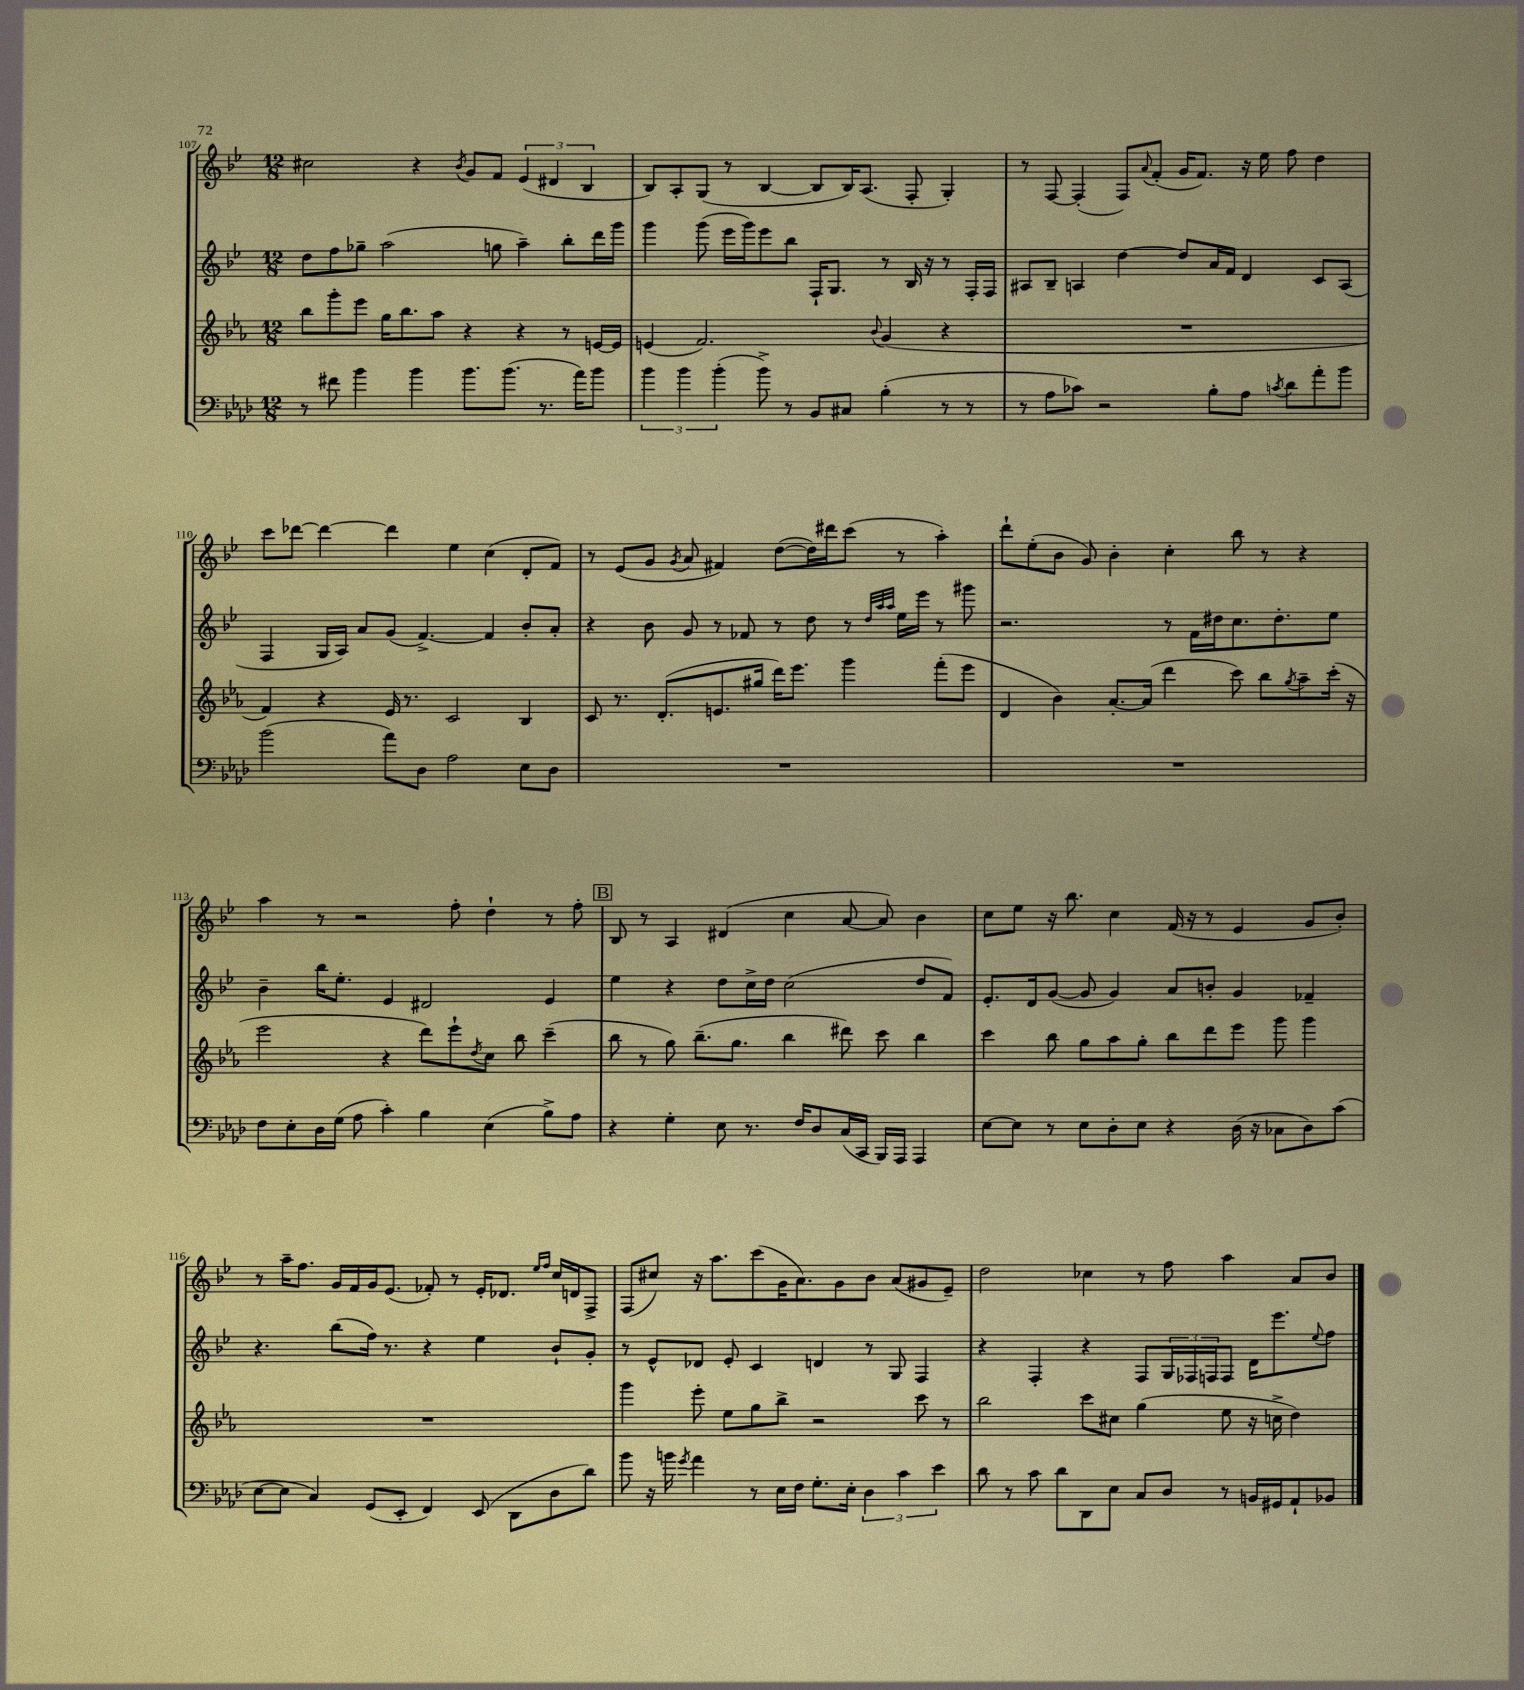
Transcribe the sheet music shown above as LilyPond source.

<<
\new StaffGroup <<
\new Staff = "s0" {
    \clef treble \key bes \major \numericTimeSignature \time 12/8
    cis''2 r4 \acciaccatura { bes'8 } g'8 f'8 \tuplet 3/2 { ees'4( dis'4 bes4 } |
    bes8) a8-. g8( r8 bes4~ bes8 bes16) a8.( f8-. g4-.) |
    r8 f8~ f4-.( f8) \appoggiatura { a'8 } f'8-.( g'16 f'8.) r16 ees''16 f''8 d''4 |
    c'''8 des'''8~ des'''4~ des'''4 ees''4 c''4( d'8-. f'8) |
    r8 ees'8( g'8 \acciaccatura { g'8 } a'8 fis'4) d''8~( d''16) dis'''16 c'''8( r8 a''4-.) |
    d'''8-! ees''8-.( bes'8 g'8) bes'4-. c''4-. bes''8 r8 r4 |
    a''4 r8 r2 f''8-. d''4-! r8 f''8-. |
    \mark \markup { \box "B" } bes8 r8 a4 dis'4( c''4 a'8~ a'8) bes'4 |
    c''8 ees''8 r16 bes''8. c''4 f'16( r16 r8 ees'4 g'8 bes'8-.) |
    r8 a''16-- f''8. g'16 f'16 g'16 ees'8.( fes'8-.) r8 ees'16-. des'8. \grace { ees''16 f''16 } c''16 d'16 f8-> |
    f8( cis''8) r16 a''8. c'''8( g'16 a'8.) g'8 bes'8 a'8( gis'8 ees'8--) |
    d''2 ces''4 r8 f''8 a''4 a'8 bes'8 \bar "|." |
}
\new Staff = "s1" {
    \clef treble \key bes \major \numericTimeSignature \time 12/8
    d''8 f''8 ges''8-- a''2( g''8 a''4--) bes''8-. d'''16 g'''16 |
    g'''4 g'''8( ees'''16 g'''16) ees'''8 bes''8 f16-! g8. r8 bes16 r16 r8 f16-. f16 |
    ais8 bes8-- a4 d''4~ d''8 a'16 f'16 d'4 c'8 a8( |
    f4 g16 a16) a'8 g'8( f'4.~->) f'4 bes'8-. a'8-. |
    r4 bes'8 g'8 r8 fes'8 r8 d''8 r8 \grace { d''32 a''32 a''32 } ees''16 ees'''16 r8 gis'''8 |
    r2. r8 f'16 dis''16 c''8. dis''8.-. ees''8 |
    bes'4-- bes''16 ees''8.-. ees'4 dis'2 ees'4 |
    \mark \markup { \box "B" } ees''4 r4 d''8 c''16-> d''16 c''2( d''8 f'8) |
    ees'8.-. d'16 g'8~( g'8 g'4) a'8 b'8-. g'4 fes'4-- |
    r4. bes''8( f''16) r8. r4 ees''4 bes'8-! g'8-. |
    r8 ees'8-^ des'8 ees'8-. c'4 d'4 r8 g8 f4 |
    r4 f4-. r4 f8 \tuplet 3/2 { g16 fes16 f16 } f8 d'16 ees'''8. \appoggiatura { ees''8 } f''8 \bar "|." |
}
\new Staff = "s2" {
    \clef treble \key ees \major \numericTimeSignature \time 12/8
    bes''8 g'''8-. ees'''8 g''16 bes''8. aes''8 r4 r4 r8 e'16~ e'16 |
    e'4( f'2.) \appoggiatura { bes'8 } g'4( r4 |
    R1. |
    f'4) r4 ees'16 r8. c'2 bes4 |
    c'8 r8. d'8.-.( e'8. gis''16 d'''16) ees'''8. g'''4 f'''8-.( ees'''8 |
    d'4 bes'4) aes'8.~-. aes'16( d'''4 c'''8) bes''8 \acciaccatura { g''8 } aes''8-- c'''16-.( r16 |
    ees'''2 r4 d'''8) ees'''8-! \acciaccatura { d''8 } c''8 bes''8 c'''4--( |
    \mark \markup { \box "B" } bes''8 r8 g''8) bes''8.--( g''8. bes''4 dis'''8) c'''8 bes''4 |
    c'''4 bes''8 g''8 aes''8 g''8-. bes''8 d'''8 ees'''8 g'''8 g'''4 |
    R1. |
    g'''4 ees'''8-. ees''8 g''8 bes''8-> r2 c'''8 r8 |
    bes''2 c'''8 cis''8 g''4( ees''8 r16 c''16-> d''4) \bar "|." |
}
\new Staff = "s3" {
    \clef bass \key aes \major \numericTimeSignature \time 12/8
    r8 fis'8 bes'4 bes'4 bes'8. bes'8.( r8. aes'16) bes'8 |
    \tuplet 3/2 { bes'4 bes'4 bes'4-.( } bes'8->) r8 bes,8 cis8 bes4-.( r8 r8 |
    r8 aes8 ces'8) r2 bes8-. aes8 \acciaccatura { c'8 } des'8 aes'8-. bes'8 |
    bes'2( aes'8) des8 aes2 ees8 des8 |
    R1. |
    R1. |
    f8 ees8-. des16 g16( aes8 c'4-.) bes4 ees4( bes8->) aes8 |
    \mark \markup { \box "B" } r4 g4-. ees8 r8. f16 des8 c16( c,16 bes,,16) aes,,16 aes,,4 |
    ees8~ ees8 r8 ees8 des8-. ees8 r4 des16( r16 ces8 des8) c'8( |
    ees8~ ees8 c4) g,8( ees,8-. f,4) ees,8( des,8 des8 des'8) |
    bes'8 r16 b'16 \acciaccatura { g'8 } aes'4 r8 ees16 f16 g8.-. ees16-. \tuplet 3/2 { des4 c'4 ees'4 } |
    des'8 r8 c'8 des'8 des,8 ees8 c8 des8 r8 b,16 gis,16 aes,8-! bes,8 \bar "|." |
}
>>
>>
\layout { \context { \Score currentBarNumber = #107 } }
